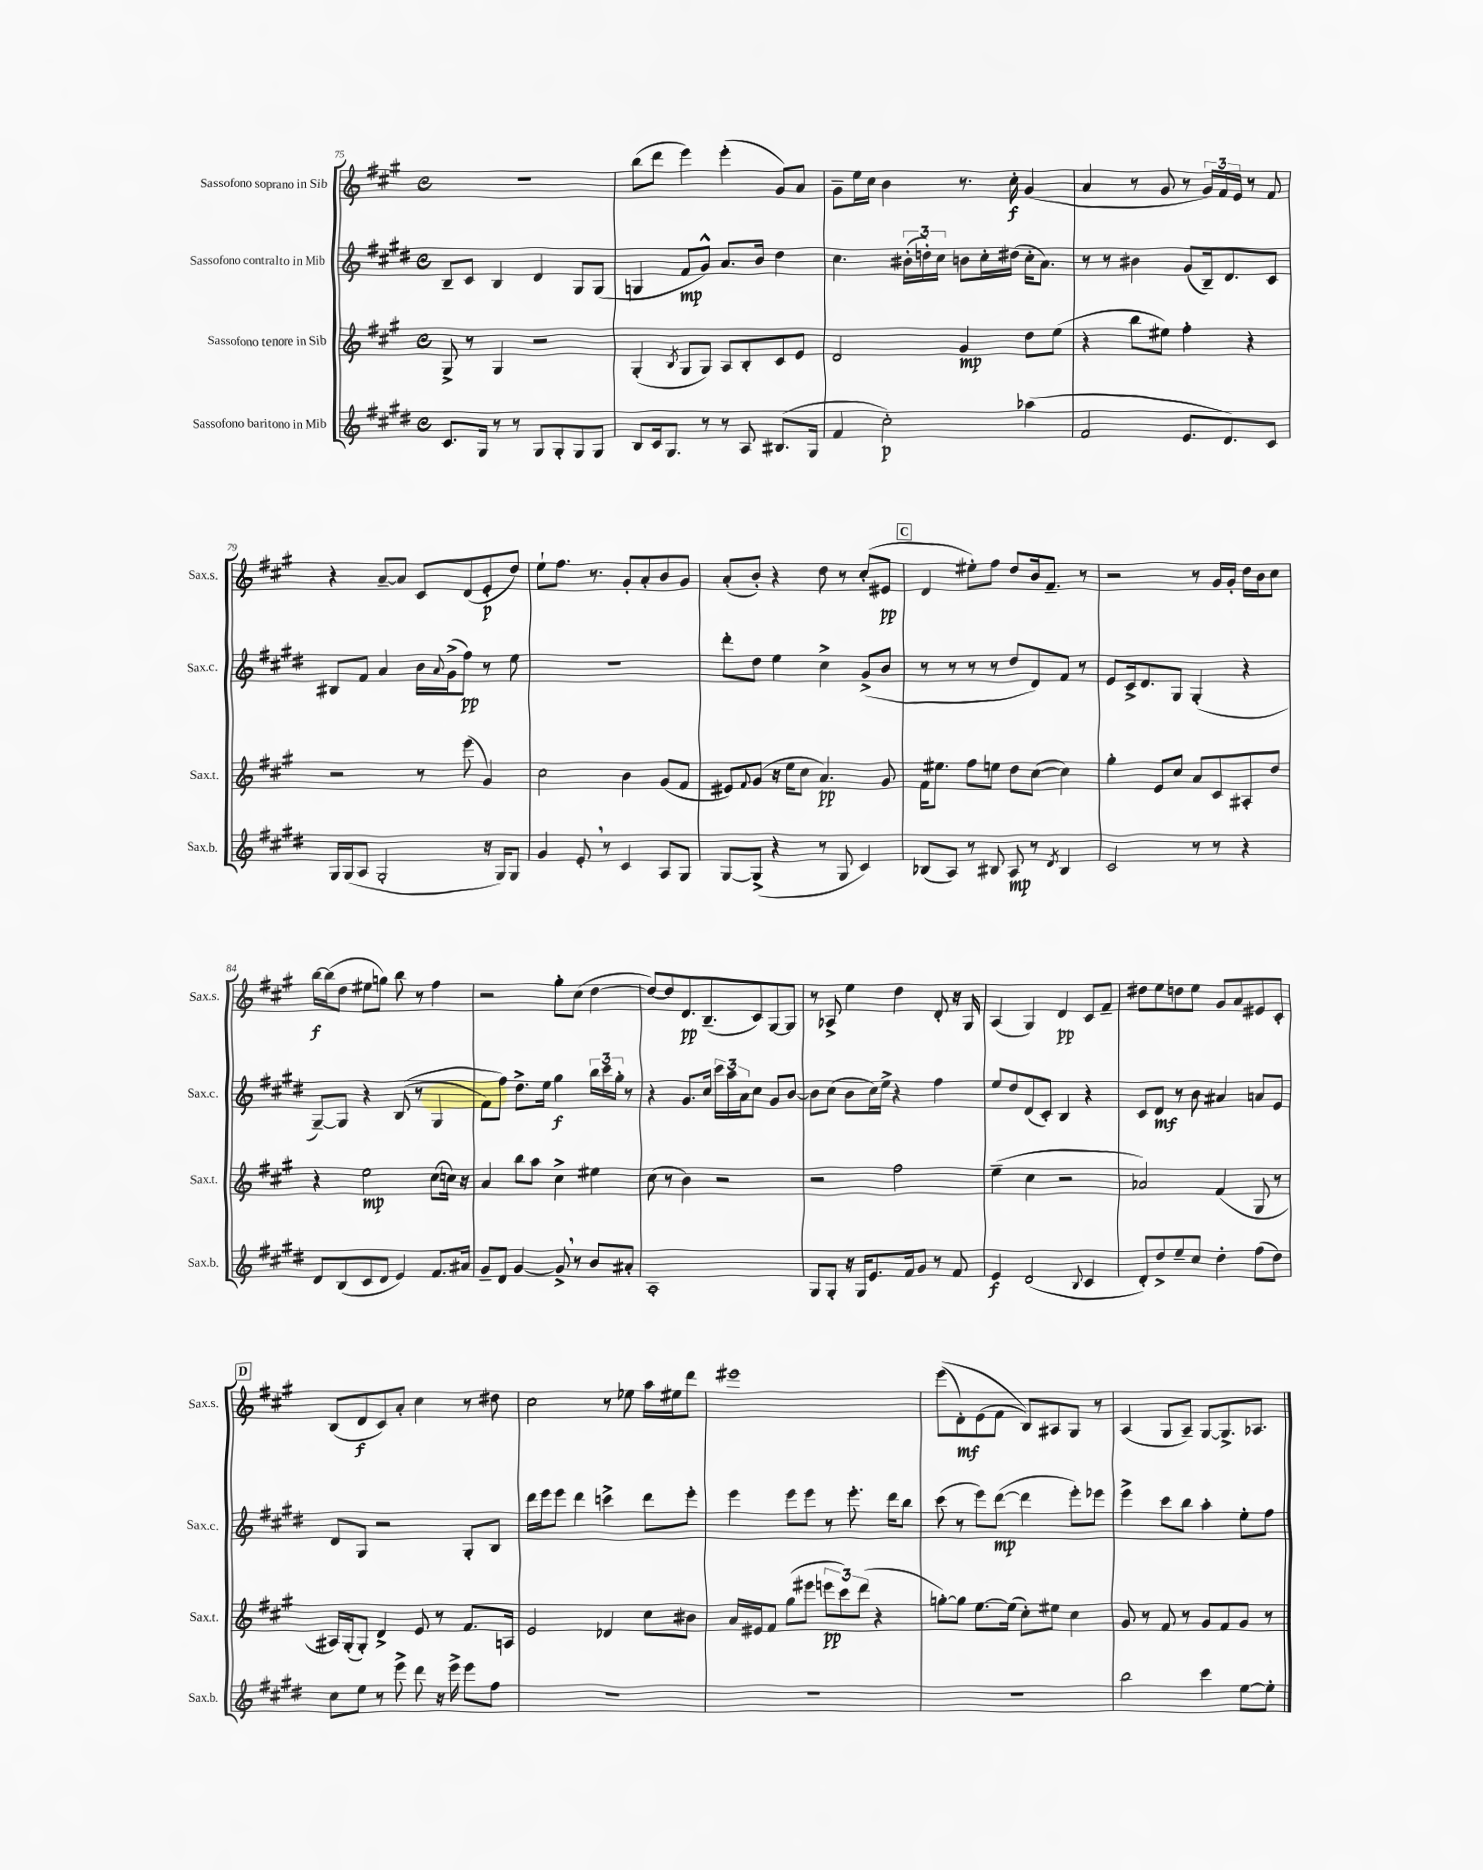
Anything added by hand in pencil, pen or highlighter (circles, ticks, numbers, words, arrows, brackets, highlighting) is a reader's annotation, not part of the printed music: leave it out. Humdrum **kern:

**kern	**dynam	**kern	**dynam	**kern	**dynam	**kern	**dynam
*part4	*part4	*part3	*part3	*part2	*part2	*part1	*part1
*staff4	*staff4	*staff3	*staff3	*staff2	*staff2	*staff1	*staff1
*I"Sassofono baritono in Mib	*	*I"Sassofono tenore in Sib	*	*I"Sassofono contralto in Mib	*	*I"Sassofono soprano in Sib	*
*I'Sax.b.	*	*I'Sax.t.	*	*I'Sax.c.	*	*I'Sax.s.	*
*clefG2	*	*clefG2	*	*clefG2	*	*clefG2	*
*k[f#c#g#d#]	*	*k[f#c#g#]	*	*k[f#c#g#d#]	*	*k[f#c#g#]	*
*M4/4	*	*M4/4	*	*M4/4	*	*M4/4	*
*met(c)	*	*met(c)	*	*met(c)	*	*met(c)	*
=75	=75	=75	=75	=75	=75	=75	=75
8.c#/L	.	8G#^/	.	8B~/L	.	1r	.
.	.	8r	.	8c#/J	.	.	.
16G#/Jk	.	.	.	.	.	.	.
8r	.	4G#/	.	4B/	.	.	.
8r	.	.	.	.	.	.	.
8G#/L	.	2r	.	4d#/	.	.	.
8G#'/	.	.	.	.	.	.	.
8G#/	.	.	.	8G#/L	.	.	.
8G#/J	.	.	.	(8G#/J	.	.	.
=76	=76	=76	=76	=76	=76	=76	=76
8B/L	.	(4G#'/	.	4Gn/	.	(8bb\L	.
16c#/k	.	.	.	.	.	8ddd\J	.
8.G#/J	.	.	.	.	.	.	.
.	.	8qB/	.	.	.	.	.
.	.	8G#/L	.	8f#/L	mp	4eee\)	.
8r	.	8G#/J)	.	8g#^^/J)	.	.	.
8r	.	8A/L	.	8.a/L	.	(4eee'\	.
8A/	.	8B'/	.	.	.	.	.
.	.	.	.	16b/Jk	.	.	.
(8.B#X/L	.	8c#/	.	4dd#\	.	8g#/L)	.
.	.	8e/J	.	.	.	8a/J	.
16G#/Jk	.	.	.	.	.	.	.
=77	=77	=77	=77	=77	=77	=77	=77
4f#/	.	2d/	.	4.cc#\	.	8g#~\L	.
.	.	.	.	.	.	16ee\L	.
.	.	.	.	.	.	16cc#\JJ	.
2cc#'\)	p	.	.	.	.	4b\	.
.	.	.	.	(24b#X'\LL	.	.	.
.	.	.	.	24ddn'\)	.	.	.
.	.	.	.	24cc#\JJ	.	.	.
.	.	4g#/	mp	8bn\L	.	8.r	.
.	.	.	.	16cc#'\L	.	.	.
.	.	.	.	(16dd#X\JJ	.	16cc#'\	f
(4aa-X\	.	8dd\L	.	16cc#'\KL	.	(4g#/	.
.	.	.	.	8.a\J)	.	.	.
.	.	(8ee\J	.	.	.	.	.
=78	=78	=78	=78	=78	=78	=78	=78
2f#/	.	4r	.	8r	.	4a/	.
.	.	.	.	8r	.	.	.
.	.	8bb\L	.	4b#X\	.	8r	.
.	.	8ee#X\J)	.	.	.	8g#/	.
8.e/L	.	4ff#'\	.	(8g#/L	.	8r	.
.	.	.	.	16B~/k)	.	24g#/LL)	.
.	.	.	.	.	.	24f#/	.
8.d#/)	.	.	.	8.d#/	.	.	.
.	.	.	.	.	.	24e/JJ	.
.	.	4r	.	.	.	8r	.
8c#/J	.	.	.	8c#/J	.	8f#/	.
!!LO:LB:g=z
=79	=79	=79	=79	=79	=79	=79	=79
16G#/LL	.	2r	.	8B#X/L	.	4r	.
(16G#/J	.	.	.	.	.	.	.
8A/J	.	.	.	8f#/J	.	.	.
2G#'/	.	.	.	4a/	.	[8a~/L	.
.	.	.	.	.	.	8a/J]	.
.	.	8r	.	16b\LL	.	8c#/L	.
.	.	.	.	8qqa/	.	.	.
.	.	.	.	(16g#^\J	.	.	.
.	.	(8eee\	.	8ff#\J)	pp	(8d/	.
16r	.	4g#/)	.	8r	.	8e'/	p
16G#/KL)	.	.	.	.	.	.	.
8G#/J	.	.	.	8ee\	.	8dd/J)	.
=80	=80	=80	=80	=80	=80	=80	=80
4g#/	.	2cc#\	.	1r	.	8ee`\L	.
.	.	.	.	.	.	8.ff#\J	.
8e',/	.	.	.	.	.	.	.
.	.	.	.	.	.	8.r	.
8r	.	.	.	.	.	.	.
4c#/	.	4b\	.	.	.	8g#'/L	.
.	.	.	.	.	.	8a'/	.
8A/L	.	(8g#/L	.	.	.	8b/	.
8G#/J	.	8f#/J	.	.	.	8g#/J	.
=81	=81	=81	=81	=81	=81	=81	=81
[8G#/L	.	8e#X/L)	.	8ddd#'\L	.	(8a'/L	.
.	.	8qqf#/	.	.	.	.	.
(8G#^/J]	.	(8g#/J	.	8dd#\J	.	8b'/J)	.
4r	.	16r	.	4ee\	.	4r	.
.	.	16ee\KL	.	.	.	.	.
.	.	8cc#\J	.	.	.	.	.
8r	.	4.a/)	pp	4cc#^\	.	8dd\	.
8G#/	.	.	.	.	.	8r	.
4c#/)	.	.	.	(8g#^/L	.	(8cc#'/L	.
.	.	8g#/	.	8b/J	.	8e#X/J	pp
!!LO:REH:place=s1:t=C
=82	=82	=82	=82	=82	=82	=82	=82
(8B-X/L	.	16f#\KL	.	8r	.	4d/	.
.	.	8.ee#X\J	.	.	.	.	.
8A/J)	.	.	.	8r	.	.	.
8r	.	8ff#\L	.	8r	.	8ee#X'\L)	.
8B#X/	.	8een\J	.	8r	.	8ff#\J	.
8A/	mp	8dd\L	.	8dd#/L	.	8dd/L	.
8r	.	([8cc#\J	.	8d#/)	.	16b/k	.
.	.	.	.	.	.	8.f#~/J	.
8qd#/	.	.	.	.	.	.	.
4B#/	.	4cc#\])	.	8f#/J	.	.	.
.	.	.	.	8r	.	8r	.
=83	=83	=83	=83	=83	=83	=83	=83
2c#/	.	4gg#'\	.	8e/L	.	2r	.
.	.	.	.	16c#^/k	.	.	.
.	.	.	.	8.d#/	.	.	.
.	.	8e/L	.	.	.	.	.
.	.	8cc#/J	.	8G#/J	.	.	.
8r	.	8a/L	.	(4G#'/	.	8r	.
8r	.	8c#/	.	.	.	16g#/LL	.
.	.	.	.	.	.	16g#'/JJ	.
4r	.	8A#X'/	.	4r	.	16dd\LL	.
.	.	.	.	.	.	16b\J	.
.	.	8dd/J	.	.	.	8cc#\J	.
!!LO:LB:g=z
=84	=84	=84	=84	=84	=84	=84	=84
8d#/L	.	4r	.	[8G#~/L)	.	[16bb\LL	f
.	.	.	.	.	.	(16bb\J]	.
(8B/	.	.	.	8G#/J]	.	8dd\J	.
8c#/	.	2ee\	mp	4r	.	8ee#X\L	.
8d#/J	.	.	.	.	.	8ggn\J)	.
4e/)	.	.	.	((8B/	.	8bb\	.
.	.	.	.	8r	.	8r	.
8.f#/L	.	(8cc#\L	.	4G#/	.	4ff#\	.
.	.	16ccn\Jk)	.	.	.	.	.
16a#X/Jk	.	16r	.	.	.	.	.
=85	=85	=85	=85	=85	=85	=85	=85
8g#~/L	.	4a/	.	8f#\L)	.	2r	.
8d#/J	.	.	.	8ff#\J)	.	.	.
[4g#/	.	8bb\L	.	8.dd#^\L	.	.	.
.	.	8aa\J	.	.	.	.	.
.	.	.	.	16ee\Jk	.	.	.
8g#^,/]	.	4cc#^\	.	4gg#\	f	8gg#'\L	.
8r	.	.	.	.	.	(8cc#\J	.
8b/L	.	4ee#X\	.	24bb\LL	.	[4dd\	.
.	.	.	.	24ccc#\	.	.	.
.	.	.	.	24gg#'\JJ	.	.	.
8a#X'/J	.	.	.	8r	.	.	.
=86	=86	=86	=86	=86	=86	=86	=86
1A'	.	(8cc#\	.	4r	.	8dd/L_)	.
.	.	8r	.	.	.	8dd/]	.
.	.	4b\)	.	8.g#/L	.	8.d/	pp
.	.	.	.	16cc#/Jk	.	(8.B~/	.
.	.	2r	.	24ccc#\LL	.	.	.
.	.	.	.	24aa\	.	.	.
.	.	.	.	24a\J	.	.	.
.	.	.	.	8cc#\J	.	8c#/)	.
.	.	.	.	8g#/L	.	[8G#/	.
.	.	.	.	[8b/J	.	8G#/J]	.
=87	=87	=87	=87	=87	=87	=87	=87
8G#/L	.	2r	.	8b\L]	.	8r	.
8G#'/J	.	.	.	(8cc#\J	.	8A-X^/	.
16r	.	.	.	8b\L	.	4ee\	.
16G#/KL	.	.	.	.	.	.	.
8.e/	.	.	.	16cc#\L)	.	.	.
.	.	.	.	16ee^\JJ	.	.	.
.	.	2ff#\	.	4r	.	4dd\	.
16f#/k	.	.	.	.	.	.	.
8g#/J	.	.	.	.	.	.	.
8r	.	.	.	4ff#\	.	8d'/	.
8f#/	.	.	.	.	.	16r	.
.	.	.	.	.	.	16G#/	.
=88	=88	=88	=88	=88	=88	=88	=88
4e/	f	(4ee~\	.	8ee/L	.	(4A/	.
.	.	.	.	8dd#/	.	.	.
(2d#/	.	4cc#\	.	(8d#/	.	4G#/)	.
.	.	.	.	8c#'/J)	.	.	.
.	.	2r	.	4B/	.	4d/	pp
8qqB/	.	.	.	.	.	.	.
4c#/	.	.	.	4r	.	8c#/L	.
.	.	.	.	.	.	8f#~/J	.
=89	=89	=89	=89	=89	=89	=89	=89
8d#'/L)	.	2a-X/)	.	8c#/L	.	8dd#X\L	.
8dd#^/	.	.	.	8d#/J	mf	8ee\	.
8ee~/	.	.	.	8r	.	8ddn\	.
8cc#/J	.	.	.	8b\	.	8ee\J	.
4dd#'\	.	(4f#/	.	4a#X/	.	8g#/L	.
.	.	.	.	.	.	8a/	.
(8ff#\L	.	8G#/	.	8an/L	.	8e#X/	.
8dd#\J)	.	8r	.	8e/J	.	8c#'/J	.
!!LO:LB:g=z
!!LO:REH:place=s1:t=D
=90	=90	=90	=90	=90	=90	=90	=90
8cc#\L	.	16A#X/LL)	.	8d#/L	.	(8B/L	.
.	.	(16G#'/J	.	.	.	.	.
8ee\J	.	8G#'/J)	.	8G#/J	.	8d/	f
8r	.	4d^/	.	2r	.	8c#/)	.
8eee^\	.	.	.	.	.	8a'/J	.
8ddd#\	.	8e/	.	.	.	4cc#\	.
16r	.	8r	.	.	.	.	.
16eee^\	.	.	.	.	.	.	.
8eee\L	.	8.f#/L	.	8G#'/L	.	8r	.
8ff#\J	.	.	.	8B/J	.	8dd#X\	.
.	.	16An/Jk	.	.	.	.	.
=91	=91	=91	=91	=91	=91	=91	=91
1r	.	2e/	.	16ddd#\LL	.	2cc#\	.
.	.	.	.	16eee\J	.	.	.
.	.	.	.	8eee\J	.	.	.
.	.	.	.	4ddd#\	.	.	.
.	.	4d-X/	.	4cccn^\	.	8r	.
.	.	.	.	.	.	8ee-X\	.
.	.	8cc#\L	.	8ddd#\L	.	16aa\LL	.
.	.	.	.	.	.	16ee#X\J	.
.	.	8b#X\J	.	8eee'\J	.	8ddd\J	.
=92	=92	=92	=92	=92	=92	=92	=92
1r	.	16a/LL	.	4eee\	.	1eee#X	.
.	.	16e#X/J	.	.	.	.	.
.	.	8f#/J	.	.	.	.	.
.	.	(8gg#\L	.	8eee\L	.	.	.
.	.	8eee#X\J	.	8eee\J	.	.	.
.	.	12eeen\L	pp	8r	.	.	.
.	.	12ccc#\)	.	.	.	.	.
.	.	.	.	8.eee'\	.	.	.
.	.	(12ddd\J	.	.	.	.	.
.	.	4r	.	.	.	.	.
.	.	.	.	16ddd#\KL	.	.	.
.	.	.	.	8bb\J	.	.	.
=93	=93	=93	=93	=93	=93	=93	=93
1r	.	[8ggn'\L)	.	(8ccc#\	.	((8eee\L	.
.	.	8gg\J]	.	8r	.	8d'\)	mf
.	.	[8.ee\L	.	8eee\L)	.	(8e\	.
.	.	.	.	([8ddd#\J	mp	8f#\J	.
.	.	(16ee\Jk]	.	.	.	.	.
.	.	8cc#'\L)	.	4ddd#\]	.	8B/L))	.
.	.	8ee#X\J	.	.	.	8A#X/	.
.	.	4cc#\	.	8eee'\L)	.	8G#/J	.
.	.	.	.	8eee-X\J	.	8r	.
=94	=94	=94	=94	=94	=94	=94	=94
2bb\	.	8g#/	.	4eee^\	.	(4A/	.
.	.	8r	.	.	.	.	.
.	.	8f#/	.	8ccc#\L	.	8G#/L	.
.	.	8r	.	8bb\J	.	8A~/J)	.
4ccc#\	.	8g#/L	.	4aa'\	.	[8G#/L	.
.	.	8f#/	.	.	.	8.G#^/]	.
[8ee\L	.	8g#/J	.	8ee'\L	.	.	.
.	.	.	.	.	.	8.A-X/J	.
8ee'\J]	.	8r	.	8ff#\J	.	.	.
==	==	==	==	==	==	==	==
*-	*-	*-	*-	*-	*-	*-	*-
